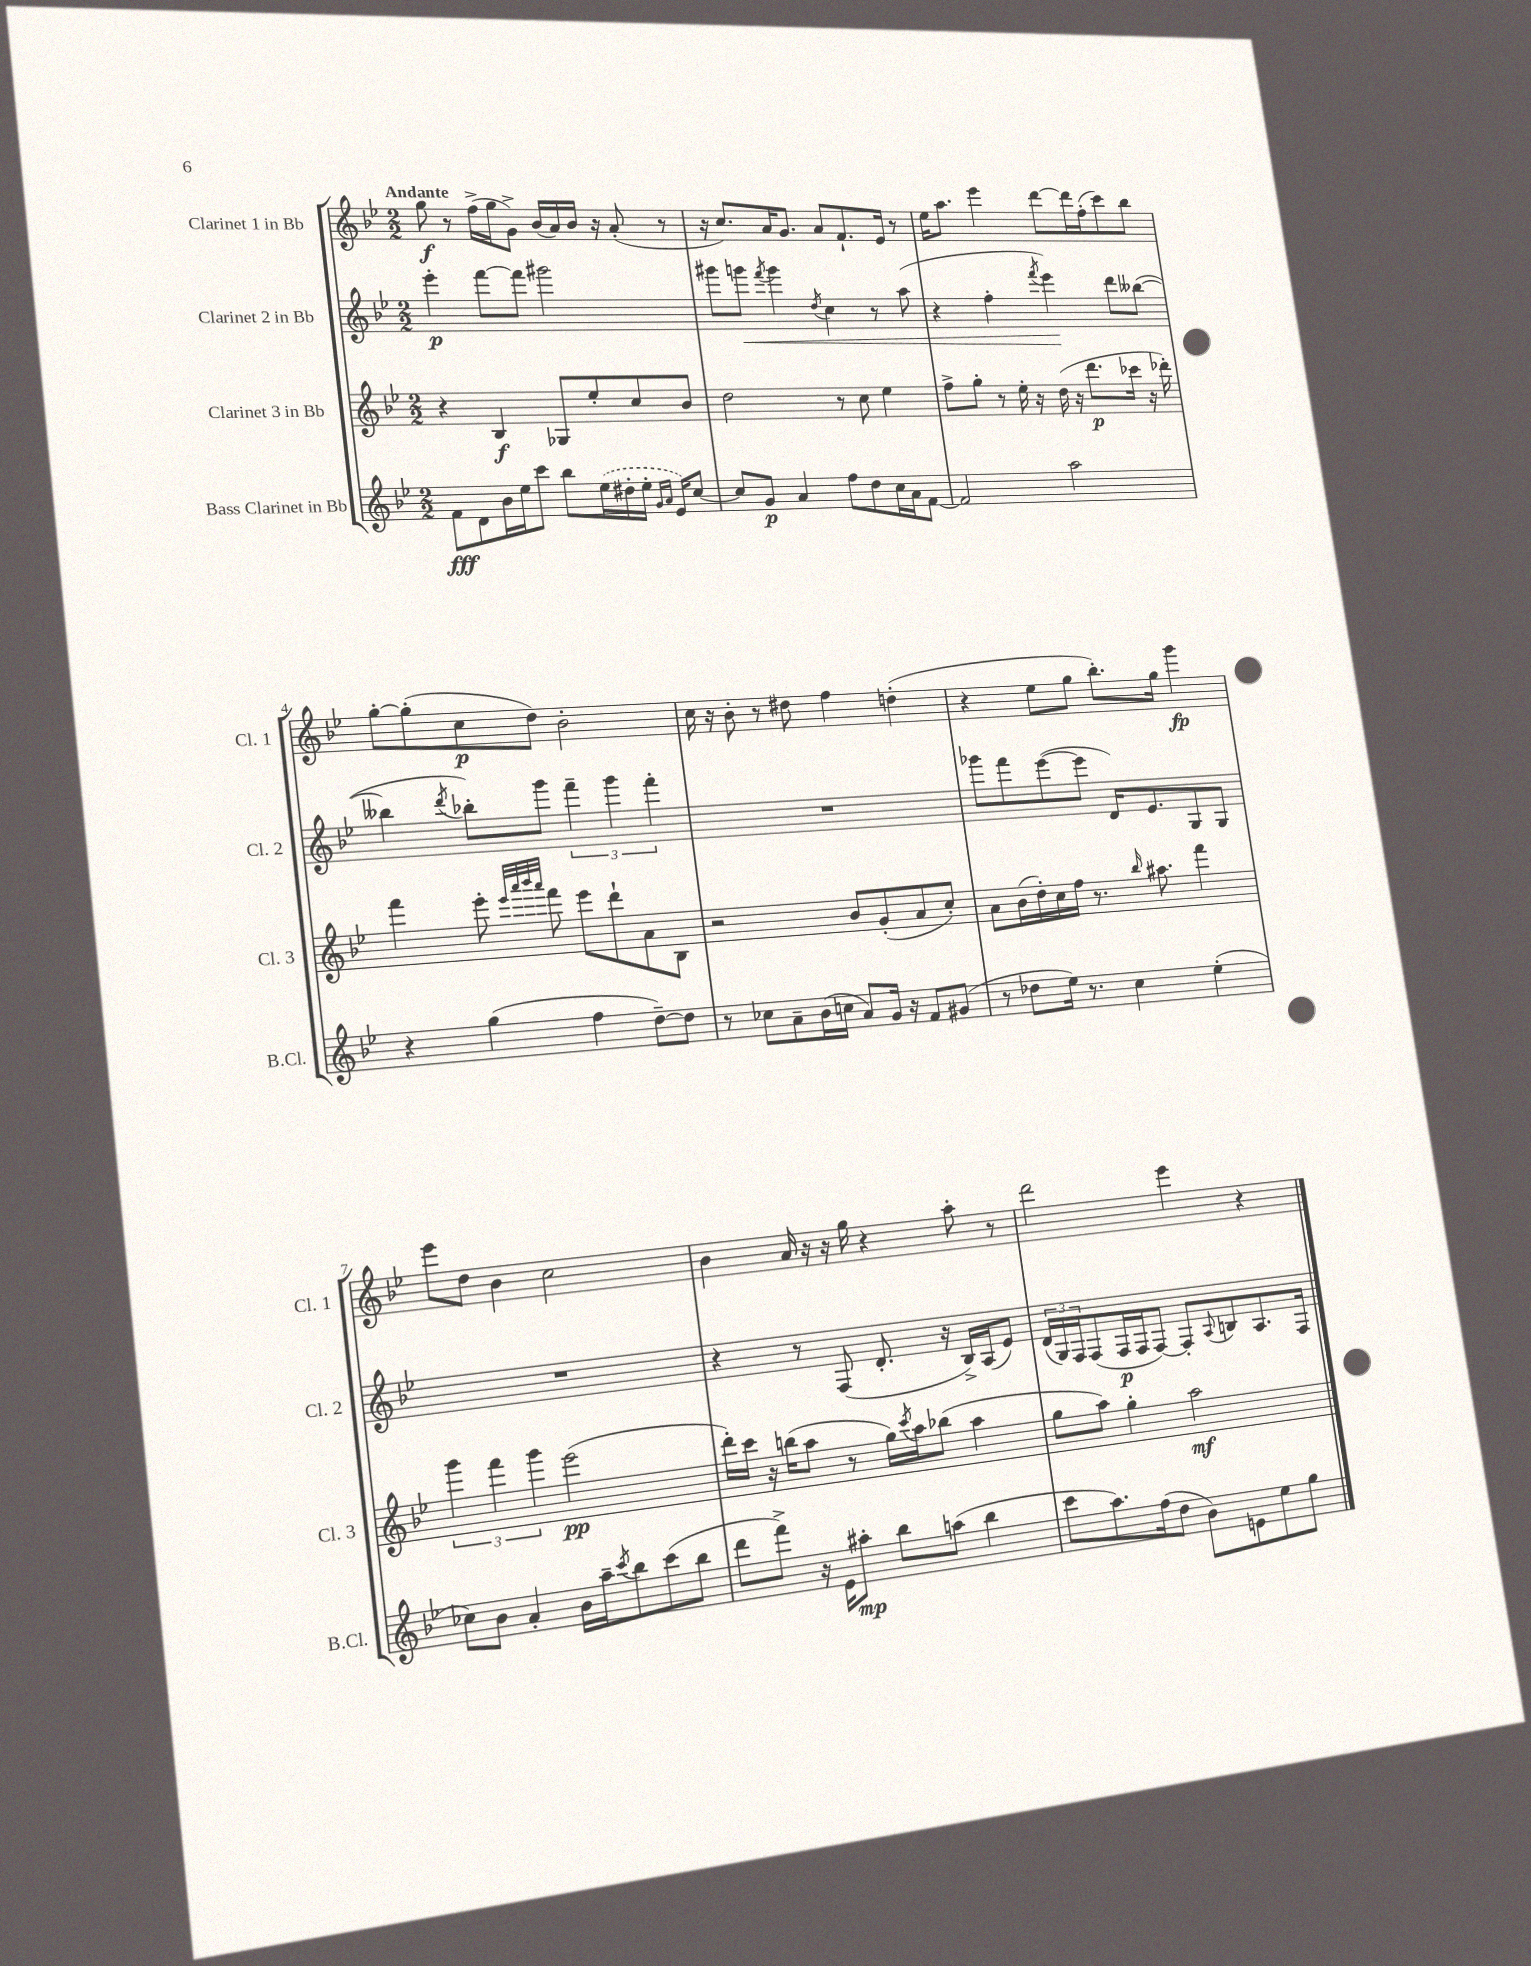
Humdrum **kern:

**kern	**kern	**kern	**kern
*staff4	*staff3	*staff2	*staff1
*clefG2	*clefG2	*clefG2	*clefG2
*k[b-e-]	*k[b-e-]	*k[b-e-]	*k[b-e-]
*M2/2	*M2/2	*M2/2	*M2/2
8f\L	4r	4eee-'\	8gg\
8d\	.	.	8r
16b-\L	4B-/	[8fff\L	(16ff^\LL
16ee-\J	.	.	16gg\J
8ccc\J	.	8fff\]J	8g^\J)
8bb-\L	8G-/L	2ggg#\	(16b-/LL
.	.	.	16a/)
(16ee-\L	8ee-'/	.	16b-/JJ
16dd#'\	.	.	16r
16ee-'\JJ	8cc/	.	(8a'/
16qqg/LL	.	.	.
16qqa/JJ	.	.	.
16e-/LK)	.	.	.
[8cc/J	8b-/J	.	8r
=	=	=	=
8cc/]L	2dd\	8ggg#\L	16r
.	.	.	8.cc/L)
8g/J	.	8ggg\J	.
.	.	8qfff/	.
4a/	.	4ggg\	16a/K
.	.	.	8.g/J
.	.	8qdd/	.
8ff\L	8r	4cc\	8a/L
8dd\	8cc\	.	8.f`/
16cc\L	4ee-\	8r	.
16a\J	.	.	16e-/Jk
[8f\J	.	(8aa\	8r
=	=	=	=
2f/]	8ff^\L	4r	16ee-\LK
.	.	.	8.aa\J
.	8gg'\J	.	.
.	8r	4ff'\	4eee-\
.	16ee-'\	.	.
.	16r	.	.
.	.	8qfff/	.
2aa\	(16dd\	4eee-\)	[8ddd\L
.	16r	.	.
.	8.ddd\L	.	16ddd\]L
.	.	.	(16ff'\J
.	.	8ddd\L	8ccc\)
.	16ccc-\Jk	.	.
.	16r	([8bb--\J	8bb-\J
.	16ddd-'\)	.	.
=	=	=	=
4r	4fff\	4bb--\]	[8gg'\L
.	.	.	(8gg'\]
.	.	8qddd/	.
(4gg\	8eee-'\	8bb-'\L)	8cc\
.	32qqeee-/LLL	.	.
.	32qqaaa/	.	.
.	32qqbbb-/	.	.
.	32qqaaa/JJJ	.	.
.	8fff\	8ggg\J	8dd\J)
4ff\	8eee-\L	6fff~\	2b-'\
.	8ddd`\	.	.
.	.	6ggg\	.
[8dd~\L)	8a\	.	.
.	.	6fff'\	.
8dd\]J	8B-\J	.	.
=	=	=	=
8r	2r	1r	16cc\
.	.	.	16r
8cc-\L	.	.	8b-'\
8a~\	.	.	8r
(16b-\L	.	.	8dd#\
16cc\JJ	.	.	.
8a/L)	8b-/L	.	4ff\
16g/Jk	(8g'/	.	.
16r	.	.	.
8f/L	8a/	.	(4dd'\
(8g#/J	8cc'/J)	.	.
=	=	=	=
8r	8a\L	8ggg-\L	4r
8dd-\L	(16b-\L	8fff\	.
.	16dd'\)	.	.
16ee-\Jk)	16cc\	([8eee-\	8ee-\L
8.r	16ff\JJ	.	.
.	8.r	8eee-\]J	8gg\J
4cc\	.	16d/LK)	8.bb-'\L)
.	16qqbb-/	.	.
.	8.aa#\	8.e-/	.
.	.	.	16gg\Jk
(4ee-'\	4fff\	8G/	4ggg\
.	.	8G/J	.
=	=	=	=
8cc-\L)	6ggg\	1r	8eee-\L
8b-\J	.	.	8dd\J
.	6fff\	.	.
4a'/	.	.	4b-\
.	6ggg\	.	.
16b-\LL	(2eee-\	.	2cc\
16aa~\J	.	.	.
8qccc/	.	.	.
8bb-\	.	.	.
(8ccc\	.	.	.
8bb-\J	.	.	.
=	=	=	=
8ddd\L	16ddd'\LL)	4r	4b-\
.	16ccc\JJ	.	.
8fff^\J)	16r	.	.
.	(16bb\LK	.	.
16r	8aa\J	8r	16a/
16e-\LK	.	.	16r
8aa#'\J	8r	(8F/	16r
.	.	.	16gg\
8bb-\L	16gg\LL)	8.d'/	4r
.	8qccc/	.	.
.	16aa\J	.	.
(8aa\J	(8bb-\J	.	.
.	.	16r	.
4bb-\	4aa\	16B-^/LL)	8aa'\
.	.	(16A/J	.
.	.	8e-/J)	8r
=	=	=	=
8ccc\L	8gg\L	(24d/LL	2ddd\
.	.	24G/)	.
.	.	24F/J	.
8.aa\)	8aa\J)	(8F/	.
.	4gg'\	16F/L	.
(16ff\k	.	16F/J	.
8dd\J	.	[8F/J)	.
8b-\L)	2aa\	8F'/]L	4eee-\
.	.	8qqA/	.
8e\	.	8B/	.
8ee-\	.	8.A/	4r
8gg\J	.	.	.
.	.	16F/Jk	.
==	==	==	==
*-	*-	*-	*-
